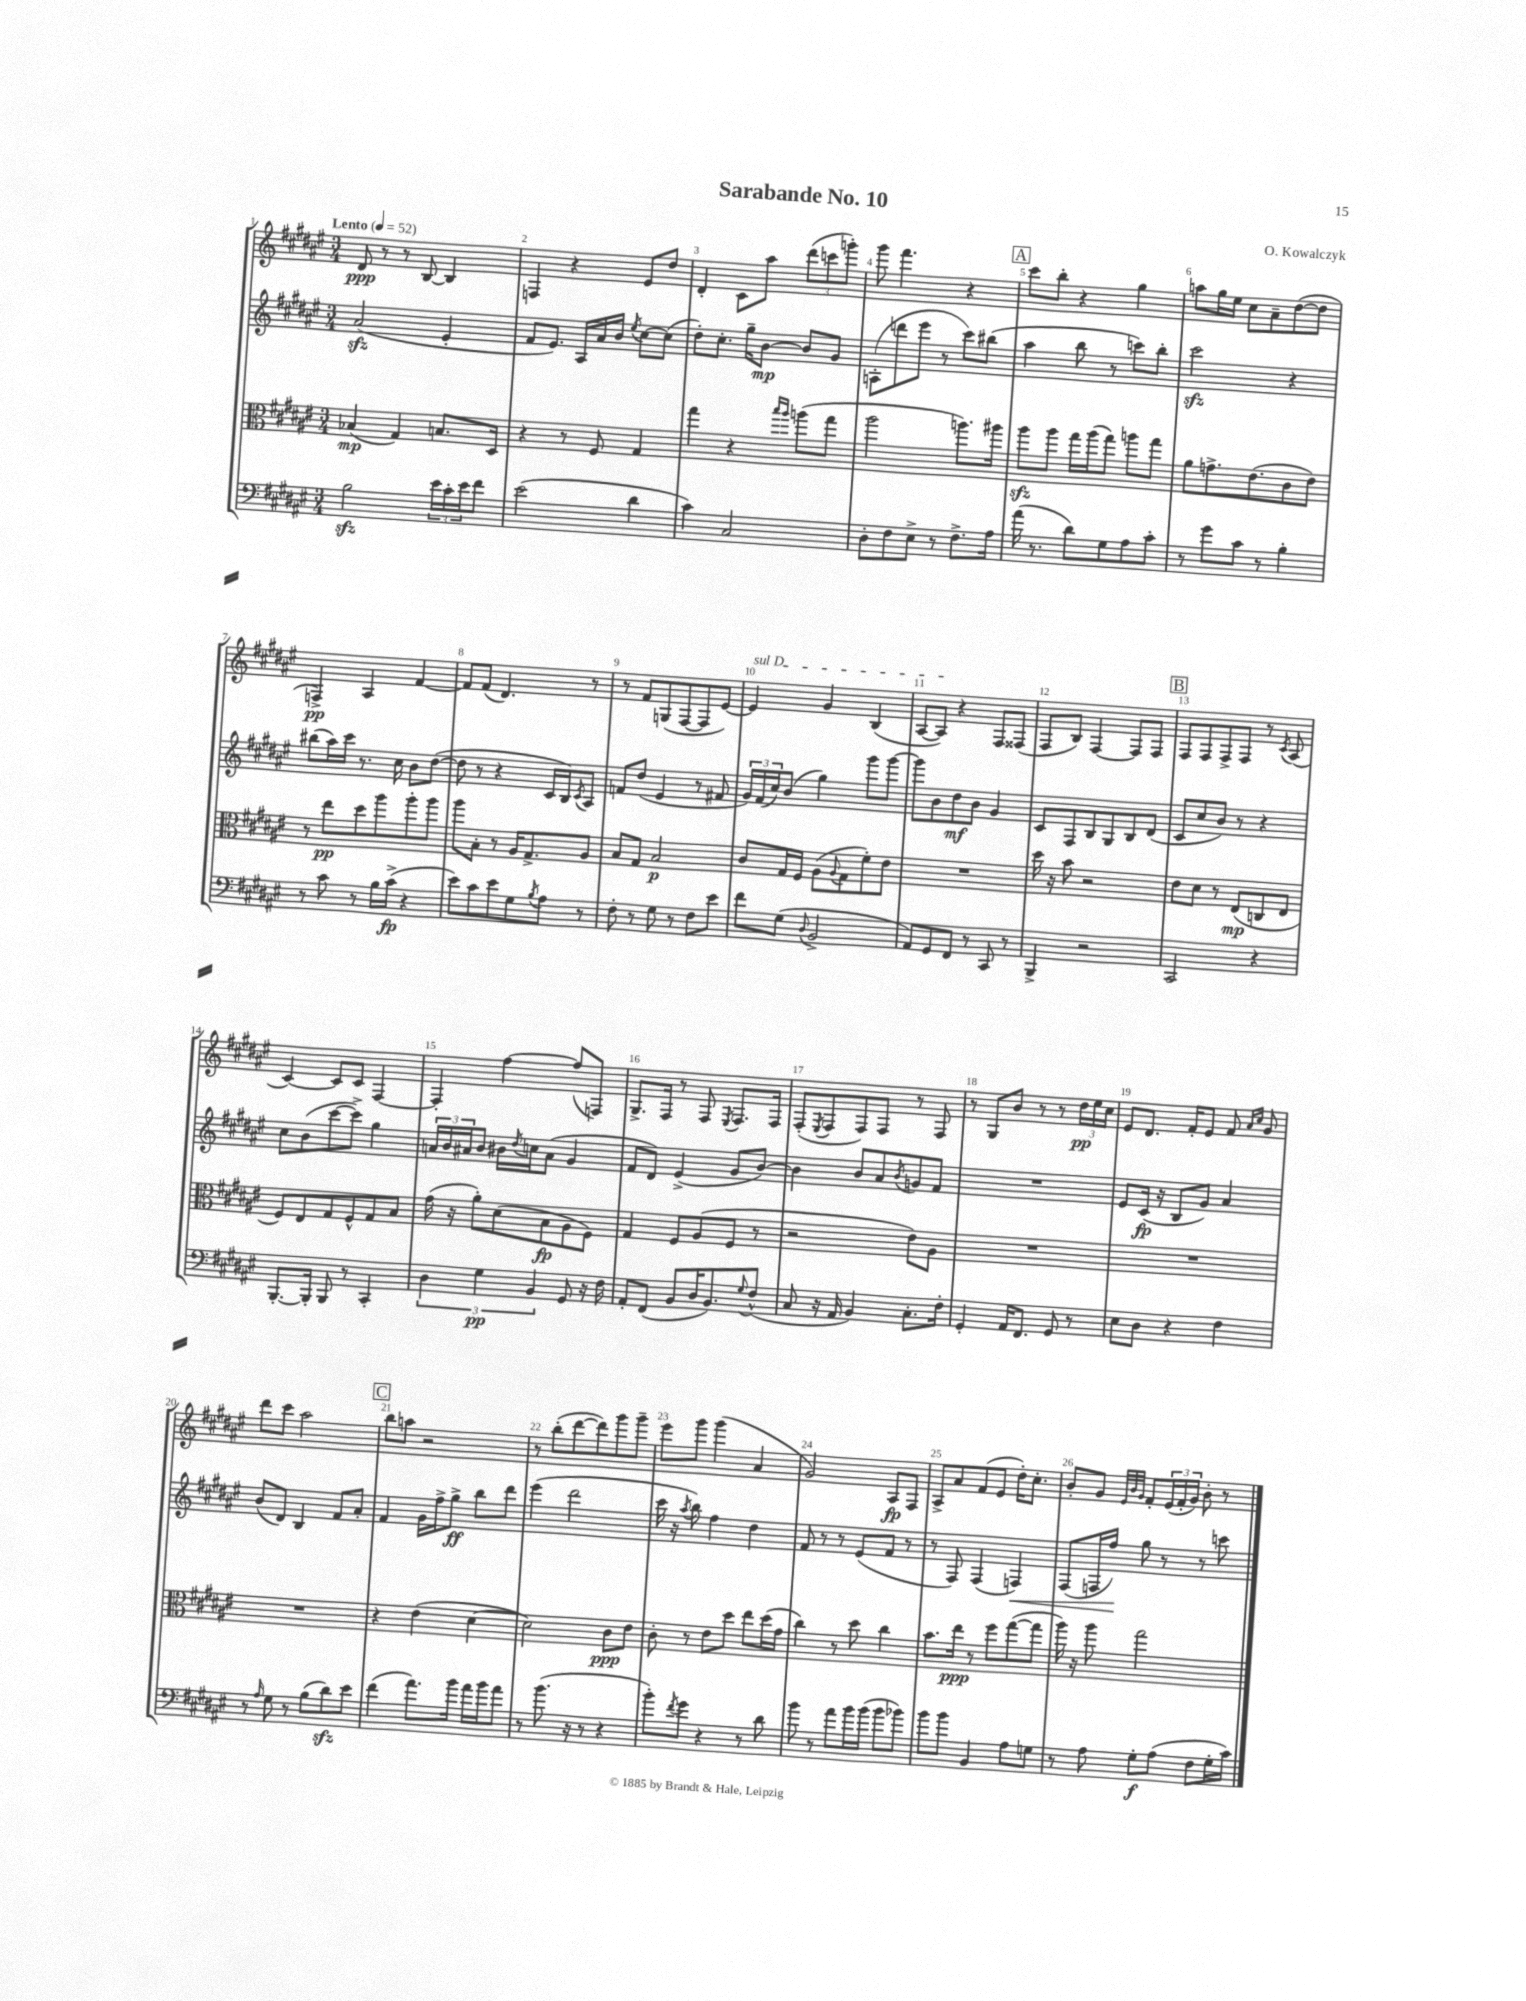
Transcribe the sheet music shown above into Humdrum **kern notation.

**kern	**kern	**kern	**kern
*staff4	*staff3	*staff2	*staff1
*clefF4	*clefC3	*clefG2	*clefG2
*k[f#c#g#d#a#e#]	*k[f#c#g#d#a#e#]	*k[f#c#g#d#a#e#]	*k[f#c#g#d#a#e#]
*M3/4	*M3/4	*M3/4	*M3/4
*MM52	*MM52	*MM52	*MM52
2B\	(4B-/	(2a#/	8d#/
.	.	.	8r
.	4G#/)	.	8r
.	.	.	[8B/
24e#\LL	8.B/L	4e#'/	4B/]
24c#'\	.	.	.
24e#\J	.	.	.
8f#\J	.	.	.
.	16D#/Jk	.	.
=	=	=	=
(2e#\	4r	8f#/L	4F/
.	.	8.e#/J)	.
.	8r	.	4r
.	.	16A#/LL	.
.	8F#/	16a#/	.
.	.	16b/JJ	.
.	.	8qee#/	.
4d#\	4G#/	[8cc#\L	8e#/L
.	.	(8cc#\]J	8dd#/J
=	=	=	=
4c#\)	4gg#\	8dd#'\L)	4d#'/
.	.	8.cc#'\J	.
2C#/	4r	.	8c#\L
.	.	16gg#~\LK	.
.	.	[8b\J	8aa#\J
.	16qqbb/LL	.	.
.	16qqaa#/JJ	.	.
.	(8aa\L	8b/]L	(12ddd#\L
.	.	.	12ccc\
.	8gg#\J	8g#/J	.
.	.	.	12ggg'\J)
=	=	=	=
8D#'\L	2aa#\	(8A'\L	8ggg#\
8F#\	.	8ddd\	4.fff#\
8E#^\J	.	8eee#\J	.
8r	.	8r	.
8.F#^\L	8.aa\L)	8ccc#\L)	4r
.	.	(8bb#\J	.
16A#\Jk	16aa#\Jk	.	.
=	=	=	=
(16a#\	8aa#\L	4aa#\	8ccc#\L
8.r	.	.	.
.	8aa#\J	.	8bb'\J
8d#\L)	16gg#\LL	8bb\	4r
.	(16aa#\J	.	.
8G#\	8gg#\J)	8r	.
8A#\	8aa\L	8ccc\L)	4gg#\
8c#'\J	8gg#\J	8bb'\J	.
=	=	=	=
8r	8a#\L	2ccc#\	8aa\L
8g#\L	8.g^\	.	16gg#\L
.	.	.	16ee#\JJ
8c#\J	.	.	8cc#\L
.	(8.e#\	.	.
8r	.	.	8a#~\
4B'\	8c#\	4r	([8dd#\
.	8e#\J)	.	8dd#\]J
=	=	=	=
8r	8r	(8bb#\L	4F^/)
8c#\	8ee#\L	16aa#\L)	.
.	.	16ccc#\JJ	.
8r	8dd#\	8.r	4A#/
16B\LL	8aa#\	.	.
(16c#^\JJ	.	16cc#\	.
4r	8aa#'\	8b\L	[4f#/
.	8aa#\J	([8dd#\J	.
=	=	=	=
8e#\L)	8aa#\L	8dd#\]	8f#/]L
8c#\	8B'\J	8r	(8f#/J
8e#\	8r	4r	4.d#/)
8G#\	16A#/LK	.	.
.	8.G#^/	.	.
8qB/	.	.	.
8A#\J	.	16c#/LL	.
.	.	16B/J)	.
.	.	8qc#/	.
8r	8A#/J	8A#/J	8r
=	=	=	=
8F#'\	8B/L	8f/L	8r
8r	8G#/J	(8dd#/J	8f#/L
8G#\	2B/	4e#/	(8G/
8r	.	.	[8F#/
8F#\L	.	8r	8F#/]
8e#\J	.	8f#/	[8e#/J)
=	=	=	=
8f#\L	8c#/L	24g#/LL)	4e#/]
.	.	(24f#/	.
.	.	24cc#/J)	.
(8G#\J	16G#/L	(8b/J	.
.	16F#/JJ	.	.
8qqD#/	.	.	.
2BB^/	(8A#\L	4gg#\)	4g#/
.	8qqA#/	.	.
.	8G#\	.	.
.	8f#'\)	8ggg#\L	(4B/
.	8e#\J	[8ggg#\J	.
=	=	=	=
8AA#/L)	2.r	8ggg#\]L	[8A#/L
8GG#/	.	8b\	8A#/]J)
8FF#/J	.	8dd#\	4r
8r	.	8b\J	.
8CC#/	.	4g#/	8F#/L
8r	.	.	(8F##/J
=	=	=	=
4BBB^/	16dd#\	8c#/L	8F#/L
.	16r	.	.
.	8b\	8F#/	8B/J)
2r	2r	8B/	[4F#/
.	.	8G#/	.
.	.	8B/	8F#/]L
.	.	(8d#/J	8F#/J
=	=	=	=
2CC#/	8e#\L	8c#/L	8F#/L
.	8d#\J	8cc#/	8F#/
.	8r	8b/J)	8F#^/
.	(8E#/L	8r	8F#/J
4r	8C/	4r	8r
.	.	.	8qc#/
.	8E#/J	.	(8A#/
=	=	=	=
[8.BBB'/L	8F#/L)	8cc#\L	[4c#/)
.	8E#/	(8b\	.
16BBB'/]Jk	.	.	.
8BBB/	8G#/	[8ccc#\	8c#/]L
8r	8F#^^/	8ccc#^\]J)	8c#/J
4CC#'/	8G#/	4gg#\	[4F#/
.	8B/J	.	.
=	=	=	=
6D#\	(16g#\	24a/LL	4F#'/]
.	.	24b/	.
.	16r	.	.
.	.	24a#/J	.
.	8a#'\L)	8b/J	.
6G#\	.	.	.
.	(8d#\	16b#\LL	[4ff#\
.	.	8qdd#/	.
.	.	16cc\J	.
6BB/	.	.	.
.	8B\	(8a#\J	.
8GG#/	8A#\	4g#/	(8ff#/]L
16r	8F#\J)	.	8F/J)
16F#\	.	.	.
=	=	=	=
8AA#'/L	4G#/	8f#/L	8.G#^/L
(8FF#/J	.	8d#/J)	.
.	.	.	16F#/Jk
8BB/L	8F#/L	(4e#^/	8r
16D#/K	(8A#/	.	8F#/
8.BB/)	.	.	.
.	.	.	8qE#/
.	8F#/J	8g#/L	8.F#/L
8qqG#/	.	.	.
(8F#^^/J	8r	[8b/J)	.
.	.	.	16F#/Jk
=	=	=	=
8C#/	2r	4b\]	(8F#'/L
.	.	.	8qE#/
16r	.	.	8F#/
16AA#/	.	.	.
4BB/)	.	8b/L	8F#/)
.	.	8a#/	8F#/J
.	.	8qb/	.
8.C#'\L	8e#\L)	8g/	8r
.	8A#\J	8f#/J	8F#/
16F#'\Jk	.	.	.
=	=	=	=
4GG#'/	2.r	2.r	8r
.	.	.	8G#/L
16AA#/LK	.	.	8b/J
8.FF#/J	.	.	.
.	.	.	8r
8GG#/	.	.	8r
8r	.	.	24dd#\LL
.	.	.	24ee#\
.	.	.	24cc#\JJ
=	=	=	=
8E#\L	2.r	8e#/L	8e#/L
8D#\J	.	(16c#/Jk	8.d#/J
.	.	16r	.
4r	.	8B/L	.
.	.	.	16f#'/LK
.	.	8g#/J)	8e#/J
4F#\	.	4a#/	8f#/
.	.	.	16qqa#/LL
.	.	.	16qqcc#/JJ
.	.	.	8g#/
=	=	=	=
8r	2.r	(8b/L	8ddd#\L
16qqA#/	.	.	.
8G#\	.	8d#/J)	8ccc#\J
8r	.	4B/	2aa#\
(8B\L	.	.	.
8d#\)	.	8f#/L	.
8e#\J	.	8a#'/J	.
=	=	=	=
(4f#\	4r	4f#/	8bb\L
.	.	.	8aa\J
8.a#\L)	(4e#\	16g#\LL	2r
.	.	16ff#^\J	.
.	.	8gg#^\J	.
16b\Jk	.	.	.
16a#\LL	[4d#\	8bb\L	.
16b\J	.	.	.
8a#\J	.	8ddd#\J	.
=	=	=	=
8r	2d#\])	(4eee#\	8r
(8.b\	.	.	(8bb'\L
.	.	2ddd#\	[8ddd#\
16r	.	.	.
8r	.	.	8ddd#\])
4r	8c#\L	.	8ggg#\
.	8e#\J	.	8ggg#~\J
=	=	=	=
8b'\L)	8c#'\	16ccc#\	8eee#\L
.	.	16r	.
8qf#/	.	8qaa#/	.
8g#\J	8r	8bb\)	8ggg#\J
4r	8e#\L	4ff#\	(4ggg#\
.	8dd#\J	.	.
8r	8ee#\L	4dd#\	4a#/
8d#\	(16dd#\L	.	.
.	16g#\JJ	.	.
=	=	=	=
8b\	4cc#\)	8f#/	2g#/)
8r	.	8r	.
8a#\L	8r	8r	.
16b\L	8dd#\	(8e#/L	.
(16b\JJ	.	.	.
8b\L	4cc#\	8f#/J	8A#/L
8b-\J)	.	8r	8F#/J
=	=	=	=
8b\L	8.b\L	8r	8A#^/L
8b\J	.	8F#/)	8a#/
.	16ee#\Jk	.	.
4BB/	8r	(4F#/	(8f#/
.	8ff#\L	.	8e#/J
8A#\L	([8gg#\	4F/)	16dd#'\LK)
.	.	.	8.cc#'\J
8G\J	8gg#\]J	.	.
=	=	=	=
8r	16aa#\)	(8F#/L	8b'/L
.	16r	.	.
8A#\	8aa#\	16F/L	8g#/J
.	.	16ff#/JJ)	.
.	.	.	32qqe#/LLL
.	.	.	32qqb/
.	.	.	32qqg#/JJJ
8G#'\L	2gg#\	8gg#\	8f#'/L
(8A#\J	.	8r	(24e#/L
.	.	.	24f#'/
.	.	.	24g#/JJ)
8F#\L	.	8r	8b'\
16G#'\L	.	8ccc\	8r
16c#\JJ)	.	.	.
==	==	==	==
*-	*-	*-	*-
